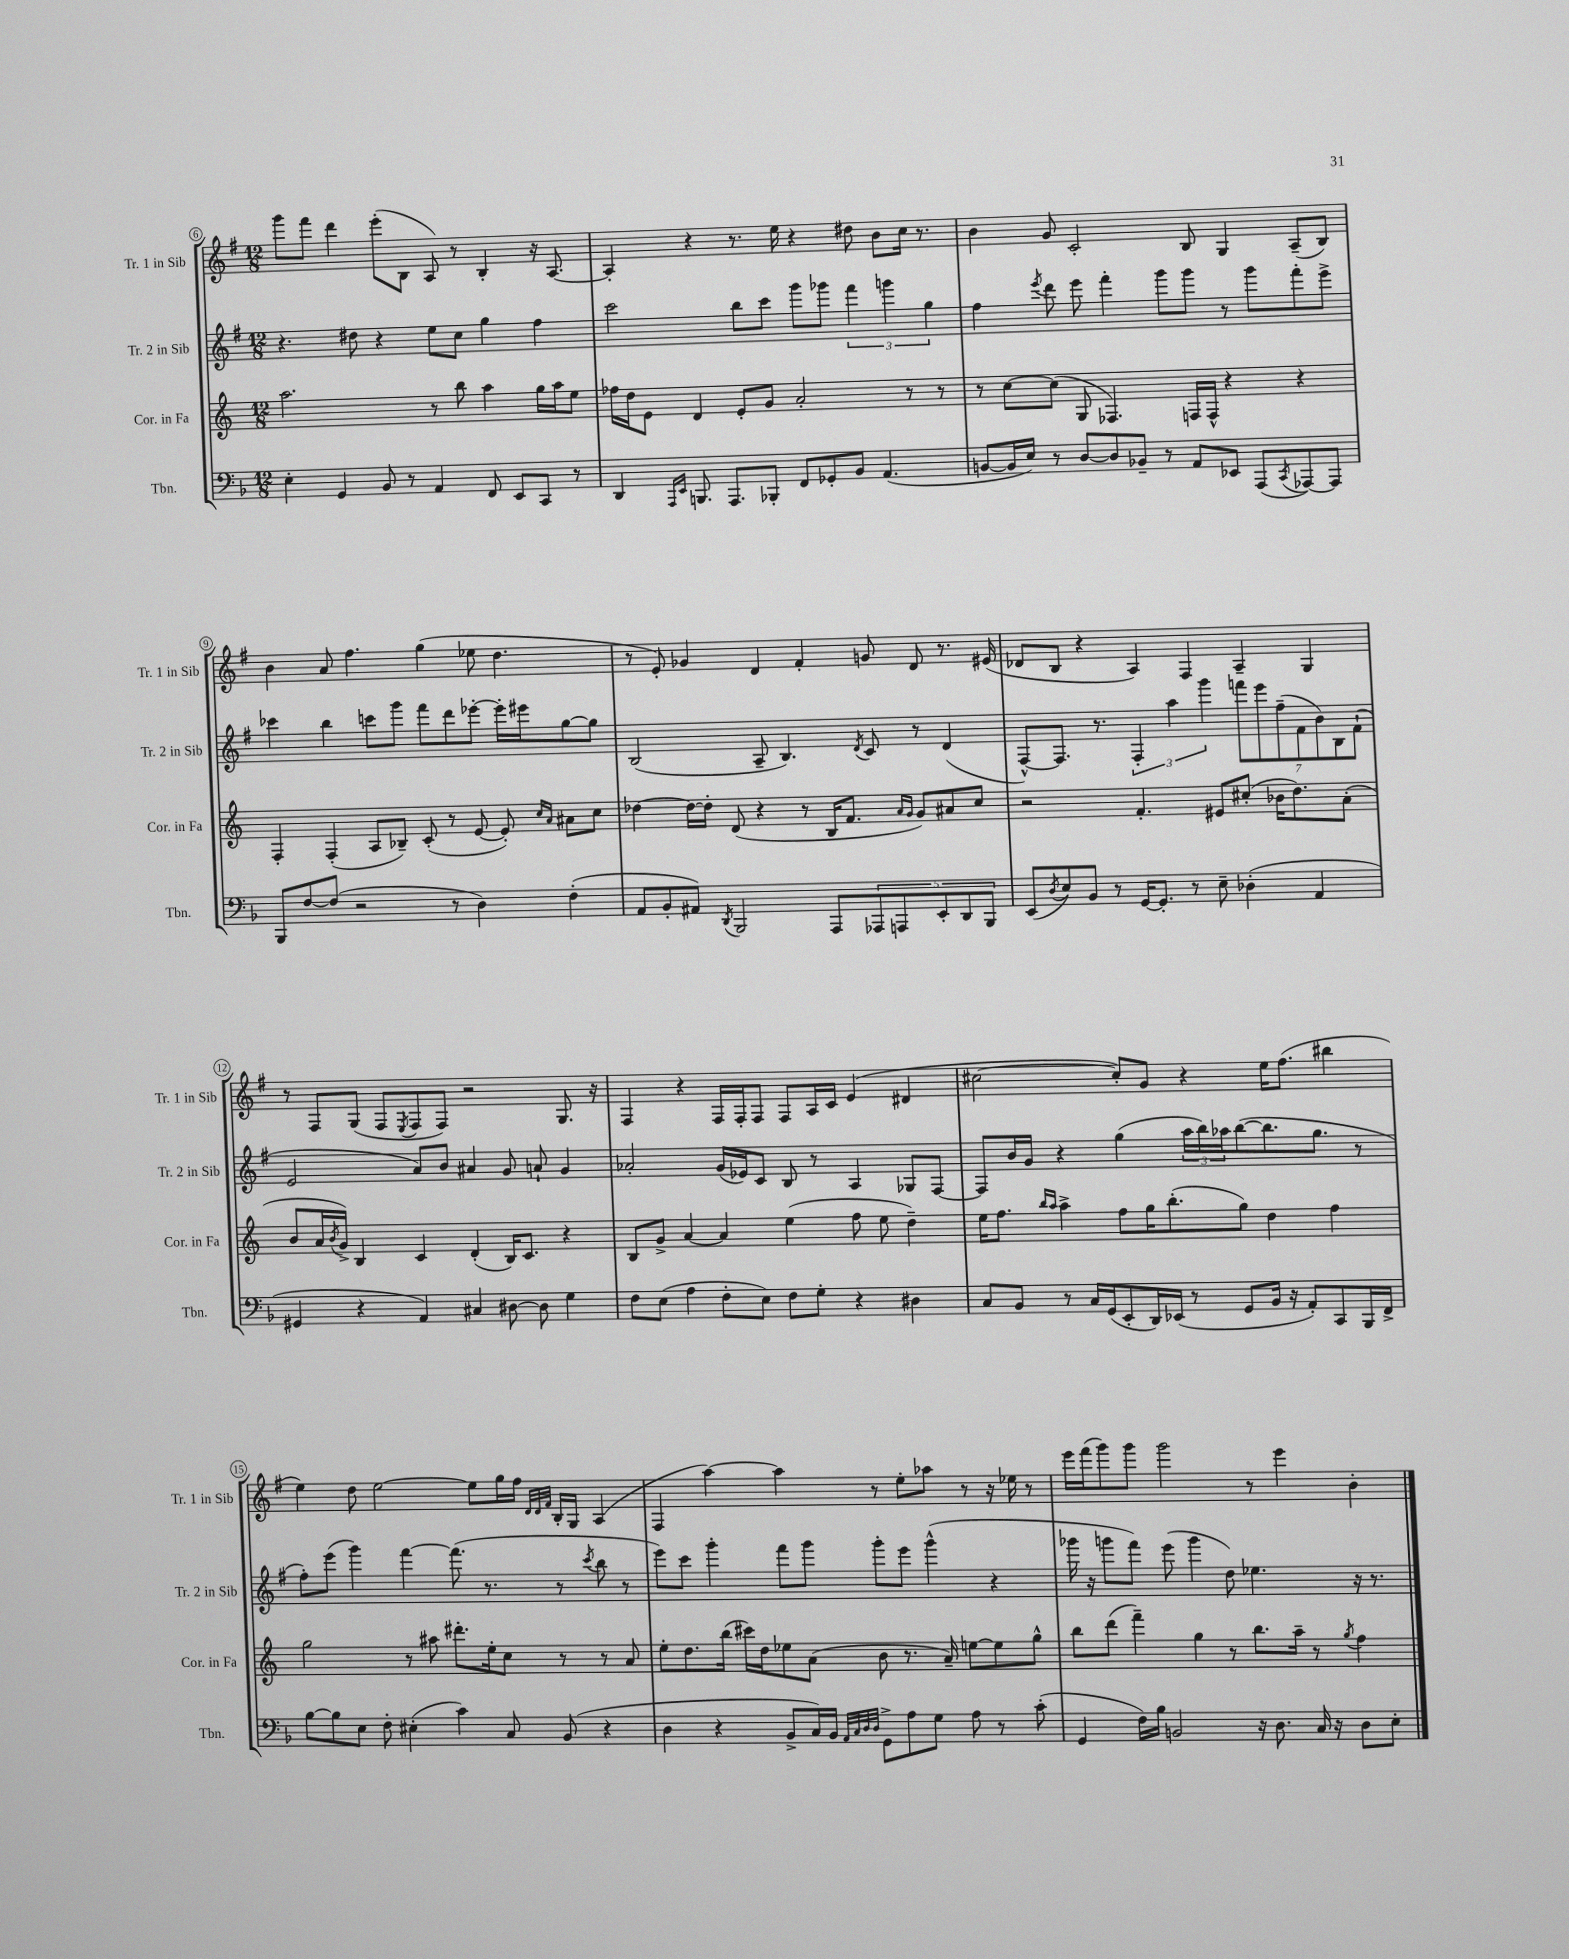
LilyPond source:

<<
\new StaffGroup <<
\new Staff = "s0" \with { instrumentName = "Tr. 1 in Sib" shortInstrumentName = "Tr. 1 in Sib" } {
    \clef treble \key g \major \numericTimeSignature \time 12/8
    g'''8 fis'''8 d'''4 e'''8-.( b8 a8) r8 b4-. r16 a8.~ |
    a4-. r4 r8. e''16 r4 dis''8 b'8 c''16 r8. |
    b'4 g'8 c'2-. b8 g4 a8--( b8) |
    b'4 a'8 fis''4. g''4( ees''8 d''4. |
    r8 e'8-.) ges'4 d'4 fis'4-. g'8 d'8 r8. eis'16( |
    des'8 b8 r4 a4) fis4 a4-- g4 |
    r8 fis8 g8( fis8 \acciaccatura { e8 } fis8 fis8) r2 g8. r16 |
    fis4 r4 fis16 fis16-. fis8 fis8 a16 c'16 e'4( dis'4 |
    cis''2~ cis''8-.) g'8 r4 e''16 fis''8.( bis''4 |
    e''4) d''8 e''2~ e''8 g''16 fis''16 \grace { d'32 d'32 fis'32 } b16-. g16 a4( |
    fis4 a''4~) a''4 r8 e''8-. aes''8 r8 r16 ees''16 r8 |
    e'''16 fis'''16( g'''8) g'''8 g'''2 r8 e'''4 b'4-. \bar "|." |
}
\new Staff = "s1" \with { instrumentName = "Tr. 2 in Sib" shortInstrumentName = "Tr. 2 in Sib" } {
    \clef treble \key g \major \numericTimeSignature \time 12/8
    r4. dis''8 r4 e''8 c''8 g''4 fis''4 |
    c'''2 b''8 c'''8 g'''8 ges'''8 \tuplet 3/2 { fis'''4 g'''4 g''4 } |
    fis''4 \acciaccatura { e'''8 } d'''8 e'''8 fis'''4-. g'''8 g'''8 r8 g'''8 fis'''8-. e'''8-> |
    ces'''4 b''4 c'''8 g'''8 fis'''8 d'''8 ees'''8~-. ees'''16-. eis'''16 g''8~ g''8 |
    b2( a8-- b4.) \acciaccatura { d'8 } c'8 r8 d'4( |
    fis8~-^) fis8. r8. \tuplet 3/2 { fis4-. a''4 g'''4 } \tuplet 7/4 { f'''8 e'''8 fis''8--( fis'8 b'8) b8 fis'8-!( } |
    e'2 a'8) b'8 ais'4 g'8 a'8-! g'4 |
    aes'2-. g'16( ees'16) c'8 b8 r8 a4 ges8 fis8~ |
    fis8 b'16 g'16 r4 g''4( \tuplet 3/2 { a''16 b''16) aes''16 } b''8~( b''8. g''8. r8 |
    fis''8-.) e'''8( g'''4) fis'''4~ fis'''8.( r8. r8 \acciaccatura { c'''8 } b''8 r8 |
    e'''8) c'''8 g'''4-. fis'''8 g'''8 g'''8-. e'''8 g'''4-^( r4 |
    ges'''16 r16 g'''8 fis'''8) e'''8( g'''4 d''8) ees''4. r16 r8. \bar "|." |
}
\new Staff = "s2" \with { instrumentName = "Cor. in Fa" shortInstrumentName = "Cor. in Fa" } {
    \clef treble \key c \major \numericTimeSignature \time 12/8
    a''2. r8 b''8 a''4 g''16 a''16 e''8 |
    fes''16 d''16 e'8 d'4 e'8-. g'8 a'2-. r8 r8 |
    r8 c''8~ c''8( g8 fes4.) f16 f16-^ r4 r4 |
    f4-. f4-.( a8 bes8--) c'8-.( r8 e'8~ e'8-.) \grace { c''16 a'16 } ais'8 c''8 |
    des''4~ des''16~ des''16-. d'8( r4 r8 b16 f'8. \grace { a'16 g'16 } g'8) ais'8 c''8 |
    r2 f'4.-. eis'8 cis''8-.( bes'16 d''8.) a'8-.( |
    b'8 a'16 \acciaccatura { b'8 } g'16->) b4 c'4 d'4-.( b16) c'8. r4 |
    b8 g'8-> a'4~ a'4 e''4( f''8 e''8 d''4--) |
    e''16 f''8. \grace { b''16 a''16 } a''4-> f''8 g''16 b''8.-.( g''8) d''4 f''4 |
    g''2 r8 ais''8 dis'''8.-. e''16-. c''8 r8 r8 a'8 |
    e''8-. d''8. b''16( cis'''16) d''16 ees''8 a'8( b'8 r8. a'16--) e''8~ e''8 g''8-^ |
    b''8 d'''8( f'''4--) g''4 r8 b''8. a''16-- r8 \acciaccatura { g''8 } f''4 \bar "|." |
}
\new Staff = "s3" \with { instrumentName = "Tbn." shortInstrumentName = "Tbn." } {
    \clef bass \key f \major \numericTimeSignature \time 12/8
    e4-. g,4 bes,8 r8 a,4 f,8 e,8 c,8 r8 |
    d,4 \grace { a,,16 e,16 } b,,8. a,,8. bes,,8-. f,8 ges,8-. bes,8 a,4.( |
    b,8~ b,16 e16) r8 d8~ d8 bes,8-- r8 a,8 ees,8 a,,8( \acciaccatura { c,8 } aes,,8~) aes,,8 |
    bes,,8 f8~ f8( r2 r8 d4) f4-.( |
    a,8 bes,8-. ais,8) \acciaccatura { d,8 } bes,,2 a,,8 \tuplet 5/4 { aes,,8 a,,8 e,8-. d,8 bes,,8 } |
    e,8( \acciaccatura { d8 } e8) bes,8 r8 g,16~ g,8.-. r8 e8-- des4-.( a,4 |
    gis,4 r4 a,4) cis4 dis8~ dis8 g4 |
    f8 e8( a4 f8-. e8) f8 g8-. r4 dis4 |
    c8 bes,8 r8 c16 g,16( e,8-. d,16) ees,16( r8 g,8 bes,16 r16 a,8-.) c,8 bes,,16 f,16-> |
    bes8~ bes8 e8 f8-. eis4-.( c'4) c8 bes,8( r4 |
    d4 r4 bes,8-> c16) bes,16 \grace { a,32 c32 d32 d32 } g,8-> a8 g8 a8 r8 c'8-.( |
    g,4 f16) bes16 b,2 r16 d8. c16 r16 d8 e8-. \bar "|." |
}
>>
>>
\layout { \context { \Score currentBarNumber = #6 \override BarNumber.stencil = #(make-stencil-circler 0.1 0.3 ly:text-interface::print) } }
